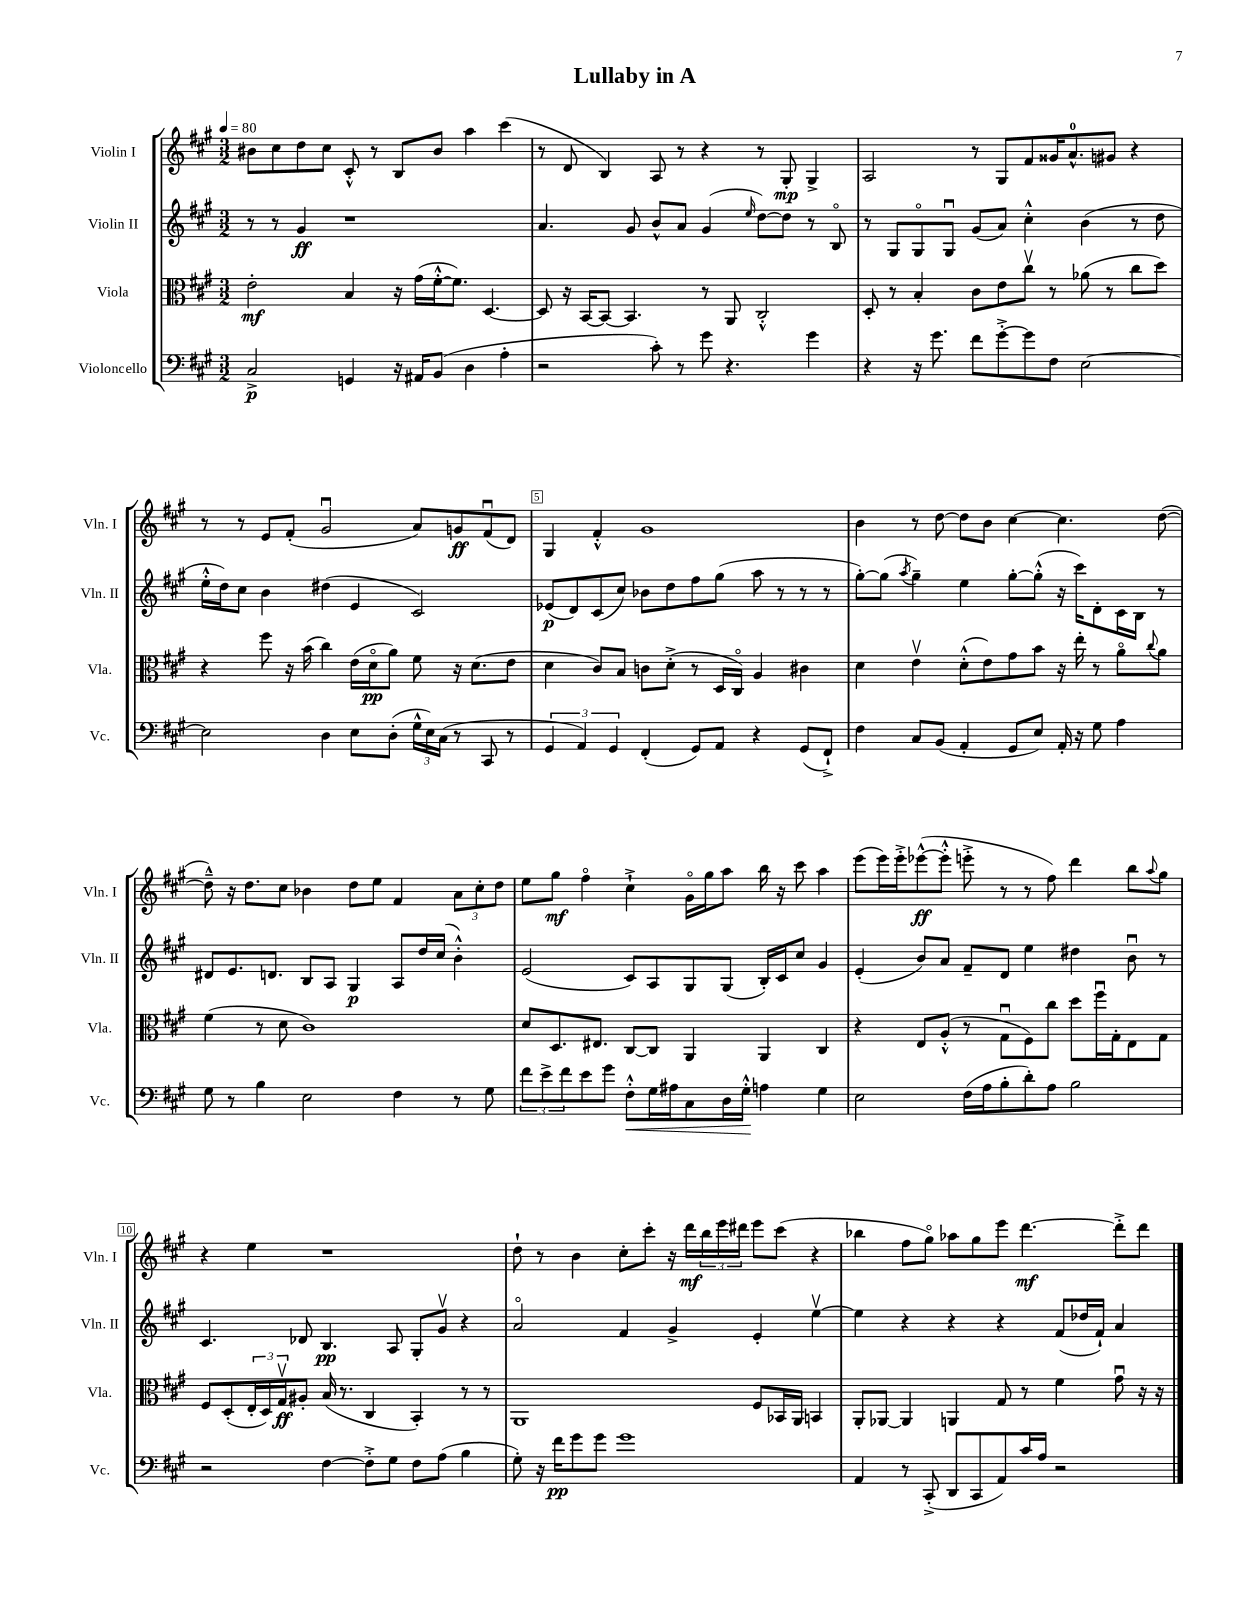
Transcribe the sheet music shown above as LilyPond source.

\header { title = "Lullaby in A" }
<<
\new StaffGroup <<
\new Staff = "s0" \with { instrumentName = "Violin I" shortInstrumentName = "Vln. I" } {
    \clef treble \key a \major \numericTimeSignature \time 3/2 \tempo 4 = 80
    bis'8 cis''8 d''8 cis''8 cis'8-.-^ r8 b8 bis'8 a''4 cis'''4( |
    r8 d'8 b4) a8 r8 r4 r8 gis8-.\mp gis4-> |
    a2 r8 gis8 fis'8 gisis'16 a'8.-0-^ gis'8 r4 |
    r8 r8 e'8 fis'8-.( gis'2\downbow a'8) g'8\ff fis'8\downbow( d'8) |
    gis4 fis'4-.-^ gis'1 |
    b'4 r8 d''8~ d''8 b'8 cis''4~ cis''4. d''8~( |
    d''8---^) r16 d''8. cis''8 bes'4 d''8 e''8 fis'4 \tuplet 3/2 { a'8 cis''8-. d''8 } |
    e''8 gis''8\mf fis''4\flageolet cis''4-!-> gis'16\flageolet gis''16 a''8 b''16 r16 cis'''8 a''4 |
    e'''8( e'''16) e'''16-.-> ees'''8~-^\ff( ees'''8-.-^ e'''8-.-> r8 r8 fis''8) d'''4 b''8 \appoggiatura { a''8 } gis''8 |
    r4 e''4 r1 |
    d''8-! r8 b'4 cis''8-. cis'''8-. r16 d'''16\mf \tuplet 3/2 { b''16 e'''16 dis'''16 } e'''8 cis'''8( r4 |
    bes''4 fis''8 gis''8\flageolet) aes''8 gis''8 e'''8 d'''4.~\mf d'''8-.-> d'''8 \bar "|." |
}
\new Staff = "s1" \with { instrumentName = "Violin II" shortInstrumentName = "Vln. II" } {
    \clef treble \key a \major \numericTimeSignature \time 3/2
    r8 r8 gis'4\ff r1 |
    a'4. gis'8 b'8-^ a'8 gis'4( \grace { e''16 } d''8~) d''8 r8 b8\flageolet |
    r8 gis8 gis8\flageolet gis8\downbow gis'8( a'8) cis''4-.-^ b'4( r8 d''8 |
    e''16-.-^ d''16) cis''8 b'4 dis''4( e'4 cis'2) |
    ees'8\p( d'8) cis'8( cis''8) bes'8 d''8 fis''8 gis''8( a''8 r8 r8 r8 |
    gis''8~-.) gis''8( \acciaccatura { a''8 } gis''4--) e''4 gis''8~-. gis''8-.-^( r16 cis'''16) d'8-. cis'16 b16 r8 |
    dis'8 e'8. d'8. b8 a8 gis4\p a8 d''16 cis''16( b'4-.-^) |
    e'2( cis'8) a8 gis8 gis8( b16-.) cis'16 cis''8 gis'4 |
    e'4-.( b'8) a'8 fis'8-- d'8 e''4 dis''4 b'8\downbow r8 |
    cis'4. des'8 b4.\pp a8 gis8-. gis'8\upbow r4 |
    a'2\flageolet fis'4 gis'4-> e'4-. e''4~\upbow |
    e''4 r4 r4 r4 fis'8( des''16 fis'16-!) a'4 \bar "|." |
}
\new Staff = "s2" \with { instrumentName = "Viola" shortInstrumentName = "Vla." } {
    \clef alto \key a \major \numericTimeSignature \time 3/2
    e'2-.\mf b4 r16 gis'16( fis'16~-.-^ fis'8.) d4.~ |
    d8 r16 b,16~ b,8~ b,4. r8 a,8 cis2-.-^ |
    d8-. r8 b4-. cis'8 e'8 cis''8\upbow r8 aes'8( r8 cis''8 d''8) |
    r4 fis''8 r16 b'16( cis''4) e'16( d'16\flageolet\pp a'8) fis'8 r16 d'8.( e'8 |
    d'4 cis'8) b8 c'8 d'8-.->( r8 d16 cis16\flageolet) a4 cis'4 |
    d'4 e'4\upbow d'8-.-^( e'8) gis'8 b'8 r16 e''16-. r8 a'8\flageolet \appoggiatura { cis''8 } a'8 |
    fis'4( r8 d'8 cis'1) |
    d'8 d8. eis8. cis8~ cis8 a,4 a,4 cis4 |
    r4 e8 a8-.-^( r8 gis8\downbow fis8) cis''8 d''8 fis''16\downbow gis16-. e8 gis8 |
    fis8 d8-.( \tuplet 3/2 { e16-. d16) gis16\upbow\ff } ais8-. b16( r8. cis4 b,4-.) r8 r8 |
    a,1 fis8 bes,16 a,16 b,4 |
    a,8-. aes,8~ aes,4 a,4 gis8 r8 fis'4 gis'8\downbow r16 r16 \bar "|." |
}
\new Staff = "s3" \with { instrumentName = "Violoncello" shortInstrumentName = "Vc." } {
    \clef bass \key a \major \numericTimeSignature \time 3/2
    cis2->\p g,4 r16 ais,16 b,8( d4 a4-. |
    r2 cis'8-.) r8 gis'8 r4. gis'4 |
    r4 r16 gis'8. fis'8 gis'8~-.-> gis'8 fis8 e2~ |
    e2 d4 e8 d8-.( \tuplet 3/2 { gis16-^ e16) cis16( } r8 cis,8 r8 |
    \tuplet 3/2 { gis,4 a,4) gis,4 } fis,4-.( gis,8) a,8 r4 gis,8( fis,8-!->) |
    fis4 cis8 b,8( a,4-. gis,8 e8) a,16-. r16 gis8 a4 |
    gis8 r8 b4 e2 fis4 r8 gis8 |
    \tuplet 3/2 { fis'8 e'8-> fis'8 } e'8 gis'8 fis8-.-^\< gis16 ais16 cis8 d16 gis16-.-^\! a4 gis4 |
    e2 fis16( a16 b8-. d'8-.) a8 b2 |
    r2 fis4~ fis8-.-> gis8 fis8 a8( b4 |
    gis8-.) r16 fis'16\pp gis'8 gis'8 gis'1 |
    a,4 r8 cis,8-.->( d,8 cis,8 a,8) cis'16 a16 r2 \bar "|." |
}
>>
>>
\layout { \context { \Score \override BarNumber.break-visibility = ##(#f #t #t) barNumberVisibility = #(every-nth-bar-number-visible 5) \override BarNumber.stencil = #(make-stencil-boxer 0.1 0.3 ly:text-interface::print) } }
